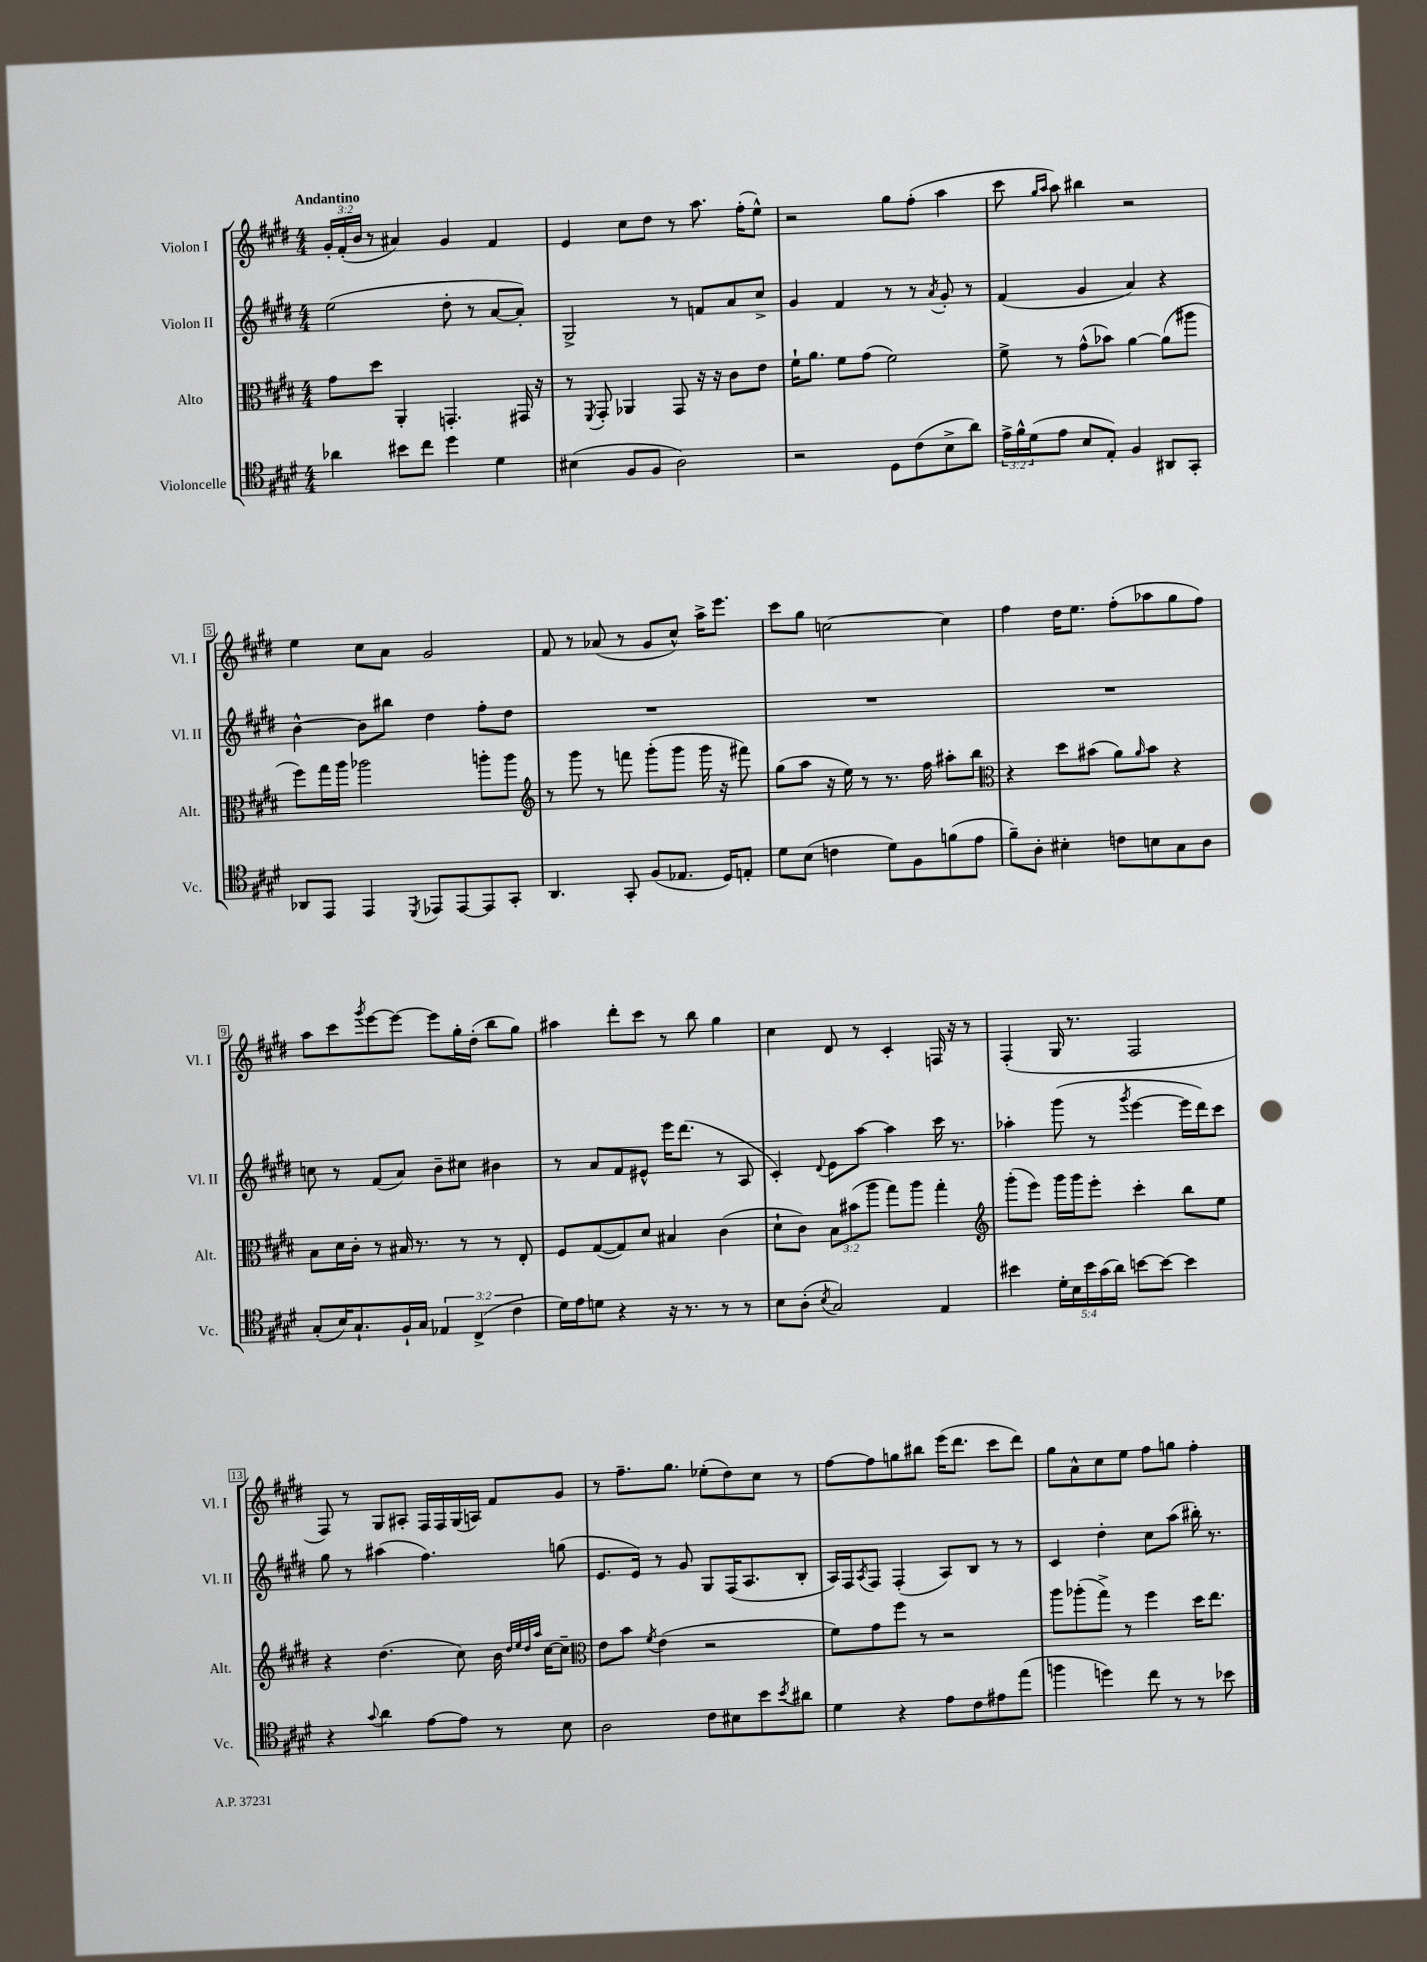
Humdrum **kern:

**kern	**kern	**kern	**kern
*staff4	*staff3	*staff2	*staff1
*clefC4	*clefC3	*clefG2	*clefG2
*k[f#c#g#d#]	*k[f#c#g#d#]	*k[f#c#g#d#]	*k[f#c#g#d#]
*M4/4	*M4/4	*M4/4	*M4/4
4a-	8g#	(2ee	24g#'
.	.	.	(24f#'
.	.	.	24b
.	8dd#	.	8r
8b#	4AA'	.	4a#)
8cc#	.	.	.
4dd#	4.GG'	8dd#'	4g#
.	.	8r	.
4d#	.	[8a	4f#
.	16GG#	8a'])	.
.	16r	.	.
=	=	=	=
(4B#	8r	2G#^	4e
.	8qFF#	.	.
.	8GG#'	.	.
8F#	4AA-	.	8cc#
8F#	.	.	8dd#
2A)	8GG#	8r	8r
.	16r	8f	8.aa
.	16r	.	.
.	8c#	8a	.
.	.	.	(16ff#'
.	8e	8cc#^	8ee^^)
=	=	=	=
2r	16f#`	4g#	2r
.	8.a	.	.
.	8f#	4f#	.
.	(8g#	.	.
8D#	2f#)	8r	8gg#
(8c#	.	8r	(8ff#'
.	.	8qa	.
8B^	.	8g#'	4aa
8a)	.	8r	.
=	=	=	=
24e^	8f#^	(4f#	8ccc#
24f#^^	.	.	.
(24d#	.	.	.
.	.	.	16qqgg#
.	.	.	16qqaa
8e	8r	.	8aa)
8B	(8g#^^	4g#	4bb#
8E')	8b-)	.	.
4F#	[4a	4a)	2r
8AA#	(8a]	4r	.
8GG#'	8aa#	.	.
=	=	=	=
8AA-	8ff#)	[4b^^	4ee
8EE	16gg#	.	.
.	16aa	.	.
4EE	2aa-	8b]	8cc#
.	.	8bb#	8a
8qDD#	.	.	.
8EE-	.	4dd#	2g#
[8EE-	.	.	.
8EE-]	8aa'	8ff#'	.
8GG#'	8aa	8dd#	.
=	=	=	=
*	*clefG2	*	*
4.AA	8r	1r	8f#
.	8ggg#	.	8r
.	8r	.	(8a-
8GG#'	8fff	.	8r
(8F#	(8ggg#'	.	8g#
8.E-	8ggg#	.	8cc#^^)
.	16ggg#	.	16aa^
16D#)	16r	.	8.eee
8E'	8fff#)	.	.
=	=	=	=
8d#	(8gg#	1r	8ccc#
(8B	8aa	.	8gg#
4c	16r	.	[2cc
.	16ee)	.	.
.	8r	.	.
8d#)	8.r	.	.
8F#	.	.	.
.	16ff#	.	.
(8f	8aa#'	.	4cc]
8e	8bb	.	.
=	=	=	=
*	*clefC3	*	*
8f#~)	4r	1r	4ff#
8A'	.	.	.
4B#'	8dd#	.	16dd#
.	.	.	8.ee
.	(8b#	.	.
8c	8a)	.	(8ff#'
.	16qqa	.	.
8B	8b#	.	8aa-
8G#	4r	.	8gg#
8A	.	.	8ff#)
=	=	=	=
(8G#'	8B	8cc	8aa
16B)	16d#	8r	8ccc#
8.G#`	16c#'	.	.
.	.	.	8qggg#
.	8r	(8f#	[8eee
16F#`	16B#	8a)	8eee_
16G#	8.r	.	.
6E-	.	8b~	8eee]
.	8r	8cc#	16gg#'
(6C#^	.	.	.
.	.	.	(16dd#'
.	8r	4b#	8bb
6c#	.	.	.
.	8E'	.	8gg#)
=	=	=	=
16d#)	8F#	8r	4aa#
16e	.	.	.
8d	([8G#	8a	.
4r	8G#])	8f#	8ddd#'
.	8d#	8e#^^	8ccc#
16r	4B#	16eee	8r
8.r	.	(8.ddd#	.
.	.	.	8bb
8r	(4c#	8r	4gg#
8r	.	8A	.
=	=	=	=
8B	8d#`	4c#')	4cc#
(8A'	8c#)	.	.
8qB	.	8qqd#	.
2G#)	12B	8e	8d#
.	(12b#	.	.
.	.	[8aa	8r
.	12aa	.	.
.	8gg#)	4aa]	4c#'
.	8aa	.	.
4E	4gg#'	16ccc#	16F
.	.	8.r	16r
.	.	.	8r
=	=	=	=
*	*clefG2	*	*
4b#	(8ggg#'	4aa-'	(4F#'
.	8eee)	.	.
20d#'	16ggg#	(8ggg#	16G#
20B	.	.	.
.	16ggg#	.	8.r
20b#	.	.	.
.	8eee'	8r	.
(20g#	.	.	.
20a)	.	.	.
.	.	8qggg#	.
[8b	4ccc#'	[4eee	2F#
8b_	.	.	.
4b]	8bb	16eee]	.
.	.	16ddd#)	.
.	8ee	8ccc#	.
=	=	=	=
4r	4r	8gg#	8F#)
.	.	8r	8r
8qqg#	.	.	.
4a	(4.dd#	(4aa#	8G#
.	.	.	8A#'
[8e	.	4.ff#)	16F#
.	.	.	16F#
8e]	8cc#)	.	(16G#
.	.	.	16A)
8r	16b	.	8f#
.	32qqdd#	.	.
.	32qqee	.	.
.	32qqdd#	.	.
.	32qqaa	.	.
.	[16cc#	.	.
8B	8cc#~]	(8gg	8g#
=	=	=	=
*	*clefC3	*	*
2A	8e	8.e	8r
.	8b	.	8.ff#~
.	.	16e)	.
.	8qf#	.	.
.	(4e	8r	.
.	.	.	8.gg#
.	.	8g#	.
8c#	2r	8G#	(8ee-'
8B#	.	(16F#	8dd#)
.	.	8.A	.
8b	.	.	8cc#
8qb	.	.	.
8a#	.	8B'	8r
=	=	=	=
4d#	8f#)	16A)	[8ff#
.	.	16F#	.
.	.	8qA	.
.	8g#	8F#	8ff#]
4r	8ff#	(4F#'	8gg
.	8r	.	8bb#
8e	2r	8A)	(16eee
.	.	.	8.ddd#
8c#	.	8B	.
8e#	.	8r	8ccc#
(8ee	.	8r	8ddd#)
=	=	=	=
4ff	8aa	4c#	8gg#
.	(8aa-'	.	8a^^
4dd)	8gg#^)	4dd#'	8cc#
.	8r	.	8ee
8cc#	4ff#	8cc#	8ff#
8r	.	(8aa	8gg
8r	16dd#	16bb#')	4ff#'
.	8.ee	8.r	.
8b-	.	.	.
==	==	==	==
*-	*-	*-	*-
